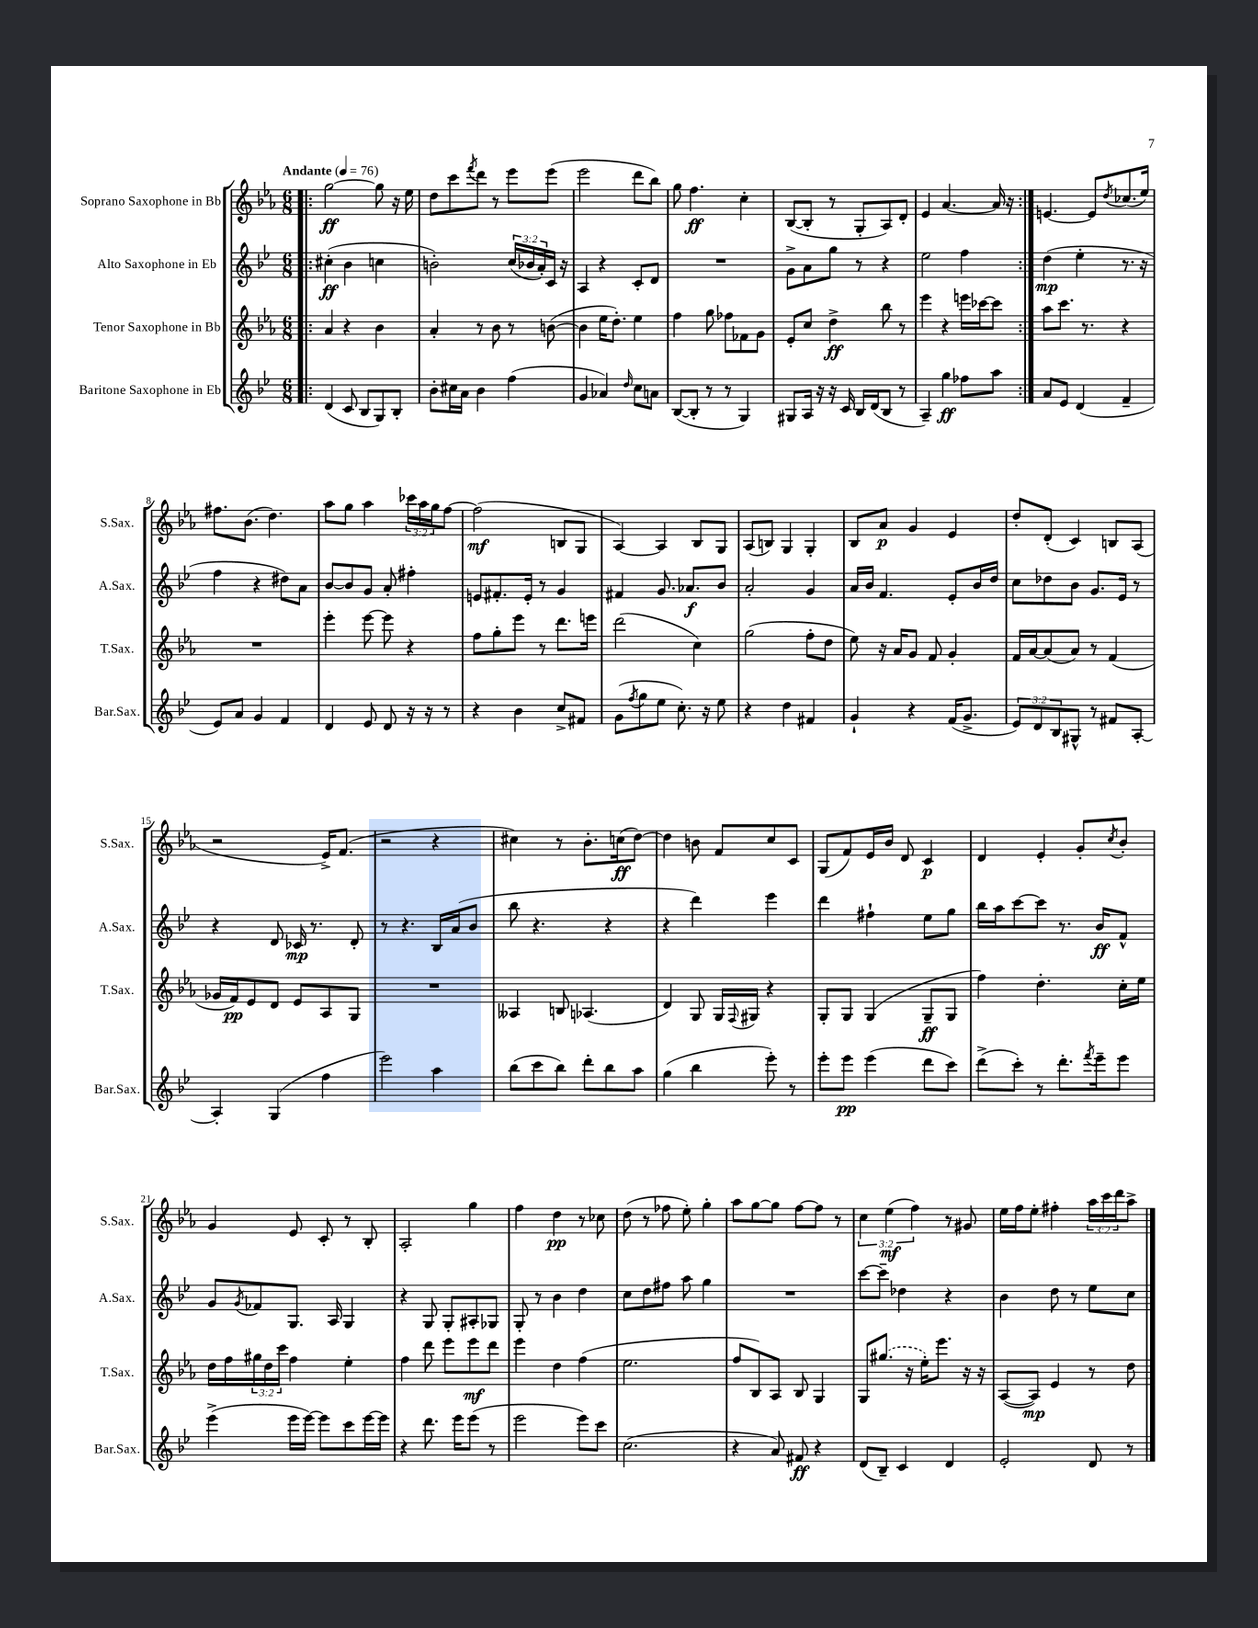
<<
\new StaffGroup <<
\new Staff = "s0" \with { instrumentName = "Soprano Saxophone in Bb" shortInstrumentName = "S.Sax." } {
    \clef treble \key ees \major \numericTimeSignature \time 6/8 \override Staff.TupletNumber.text = #tuplet-number::calc-fraction-text \tempo "Andante" 4 = 76
    \repeat volta 2 { \bar ".|:" g''2~\ff g''8 r16 ees''16 |
    d''8 c'''8 \acciaccatura { f'''8 } d'''8 r8 ees'''8 ees'''8( |
    ees'''2 d'''8 bes''8) |
    g''8 f''4.\ff c''4-. |
    bes8~( bes8-. r8 g8-. aes8) d'8-. |
    ees'4 aes'4.~ aes'16 r16 | }
    e'4.~ e'8 \acciaccatura { d''8 } ces''8.( ees''16) |
    fis''8. bes'8.( d''4.) |
    aes''8 g''8 aes''4 \tuplet 3/2 { ces'''16 aes''16 g''16 } f''8~ |
    f''2\mf( b8 g8 |
    aes4~) aes4 bes8 g8 |
    aes8( b8) g4 g4-. |
    bes8 aes'8\p g'4 ees'4 |
    d''8-. d'8-.( c'4) b8 aes8( |
    r2 ees'16->) f'8.( |
    r2 r4 |
    cis''4) r8 bes'8.-. c''16\ff( d''8~) |
    d''4 b'8 f'8 c''8 c'8 |
    g8( f'8) ees'16 bes'16 d'8 c'4\p |
    d'4 ees'4-. g'8-. \acciaccatura { c''8 } bes'8-. |
    g'4 ees'8 c'8-. r8 bes8-. |
    aes2-. g''4 |
    f''4 d''4\pp r8 ces''8 |
    d''8( r8 fes''8 ees''8-.) g''4-. |
    aes''8 g''8~ g''8 f''8~ f''8 r8 |
    \tuplet 3/2 { c''4 ees''4\mf( f''4) } r8 gis'8 |
    ees''16 f''16 ees''8-. fis''4-. \tuplet 3/2 { aes''16 c'''16 d'''16 } aes''8-> \bar "|." |
}
\new Staff = "s1" \with { instrumentName = "Alto Saxophone in Eb" shortInstrumentName = "A.Sax." } {
    \clef treble \key bes \major \numericTimeSignature \time 6/8 \override Staff.TupletNumber.text = #tuplet-number::calc-fraction-text
    \repeat volta 2 { \bar ".|:" cis''4-.\ff( bes'4 c''4 |
    b'2-.) \tuplet 3/2 { c''16( bes'16 a'16-.) } c'16 r16 |
    a4 r4 c'8-. d'8 |
    R2. |
    g'8-> a'8 g''8 r8 r4 |
    ees''2 f''4 | }
    d''4\mp( ees''4-. r8. r16 |
    f''4 r4 dis''8) a'8 |
    bes'8~ bes'8 g'8 a'8-. fis''4-. |
    e'8 fis'8.-. e'16-. r8 g'4 |
    fis'4 g'8. aes'8.\f bes'8 |
    a'2-. g'4 |
    a'16 bes'16 f'4. ees'8-. bes'16 d''16 |
    c''8 des''8 bes'8 g'8. ees'16 r8 |
    r4 d'8 ces'16\mp r8. d'8-. |
    r8 r4. bes16 a'16( bes'8 |
    bes''8 r4. r4 |
    r4 d'''4) ees'''4 |
    d'''4 fis''4-! ees''8 g''8 |
    bes''16 a''16 c'''8~ c'''8 r8. bes'16\ff f'8-^ |
    g'8 \acciaccatura { g'8 } fes'8 g8. a16 g4 |
    r4 g8 g8-. ais8-. ges8 |
    g8-. r8 bes'4 d''4 |
    c''8 d''8 fis''8 a''8 g''4 |
    R2. |
    c'''8~ c'''8-- des''4 r4 |
    bes'4 d''8 r8 ees''8 c''8 \bar "|." |
}
\new Staff = "s2" \with { instrumentName = "Tenor Saxophone in Bb" shortInstrumentName = "T.Sax." } {
    \clef treble \key ees \major \numericTimeSignature \time 6/8 \override Staff.TupletNumber.text = #tuplet-number::calc-fraction-text
    \repeat volta 2 { \bar ".|:" aes'4 r4 bes'4 |
    aes'4-. r8 bes'8 r8 b'8~( |
    b'4 ees''16 d''8.-.) ees''4 |
    f''4 g''8 fes''8 fes'8 g'8 |
    ees'8-. c''8 d''4->\ff bes''8 r8 |
    ees'''4 r4 e'''16 ces'''16~ ces'''8 | }
    aes''8 c'''8. r8. r4 |
    R2. |
    ees'''4-. ees'''8~ ees'''8 r4 |
    f''8 g''8-. ees'''8 r8 d'''8. e'''16 |
    d'''2( c''4) |
    g''2( f''8-. d''8 |
    ees''8) r16 aes'16 g'8 f'8 g'4-. |
    f'16 aes'16~ aes'8( aes'8) r8 f'4( |
    ges'16 f'16\pp) ees'8 d'8 ees'8 aes8 g8 |
    R2. |
    aeses4 b8 aes4.( |
    d'4) g8 g16 \appoggiatura { f8 } gis16 r4 |
    g8-. g8 g4( g8--\ff g8 |
    f''4) d''4.-. c''16-. ees''16 |
    d''16 f''16 \tuplet 3/2 { gis''16 d''16 c'''16 } f''4 ees''4-. |
    f''4 d'''8 ees'''8 ees'''8\mf d'''8 |
    ees'''4 d''4 f''4( |
    ees''2. |
    f''8 bes8) aes8 bes8 g4 |
    g8 \once \slurDashed gis''8.( r16 ees''16-.) ees'''8. r16 r16 |
    aes8~( aes8\mp) ees'4 r8 d''8 \bar "|." |
}
\new Staff = "s3" \with { instrumentName = "Baritone Saxophone in Eb" shortInstrumentName = "Bar.Sax." } {
    \clef treble \key bes \major \numericTimeSignature \time 6/8 \override Staff.TupletNumber.text = #tuplet-number::calc-fraction-text
    \repeat volta 2 { \bar ".|:" d'4( c'8 bes8 g8) bes8-. |
    bes'8-. cis''16 a'16 bes'4 f''4( |
    g'4 aes'4) \grace { d''16 } c''8 a'8 |
    bes8~( bes8-. r8 r8 g4) |
    gis8 a16 r16 r16 c'16 bes16 d'16( bes8 r8 |
    a4--) g''4\ff fes''8 a''8 | }
    a'8 ees'8 d'4( f'4-- |
    ees'8) a'8 g'4 f'4 |
    d'4 ees'8 d'8 r16 r16 r8 |
    r4 bes'4 c''8-> fis'8 |
    g'8( \acciaccatura { f''8 } g''8 ees''8 c''8.-.) r16 ees''8 |
    r4 d''4 fis'4 |
    g'4-! r4 f'16( g'8.-> |
    \tuplet 3/2 { ees'8) d'8 bes8 } gis8-^ r8 fis'8 a8~-. |
    a4-. g4( f''4 |
    ees'''2) a''4 |
    bes''8( c'''8 bes''8) d'''8-. bes''8 a''8 |
    g''4( bes''4 ees'''8-.) r8 |
    ees'''8-. ees'''8\pp ees'''4( d'''8 c'''8) |
    d'''8->( c'''8-.) r8 d'''8.-. \acciaccatura { f'''8 } ees'''16-- ees'''8 |
    ees'''4->( ees'''16 ees'''16~) ees'''8 c'''8 ees'''16~ ees'''16 |
    r4 d'''8. ees'''16 ees'''8( r8 |
    ees'''2 ees'''8) c'''8 |
    c''2.( |
    r4 a'8) fis'8\ff r4 |
    d'8( bes8--) c'4 d'4 |
    ees'2-. d'8 r8 \bar "|." |
}
>>
>>
